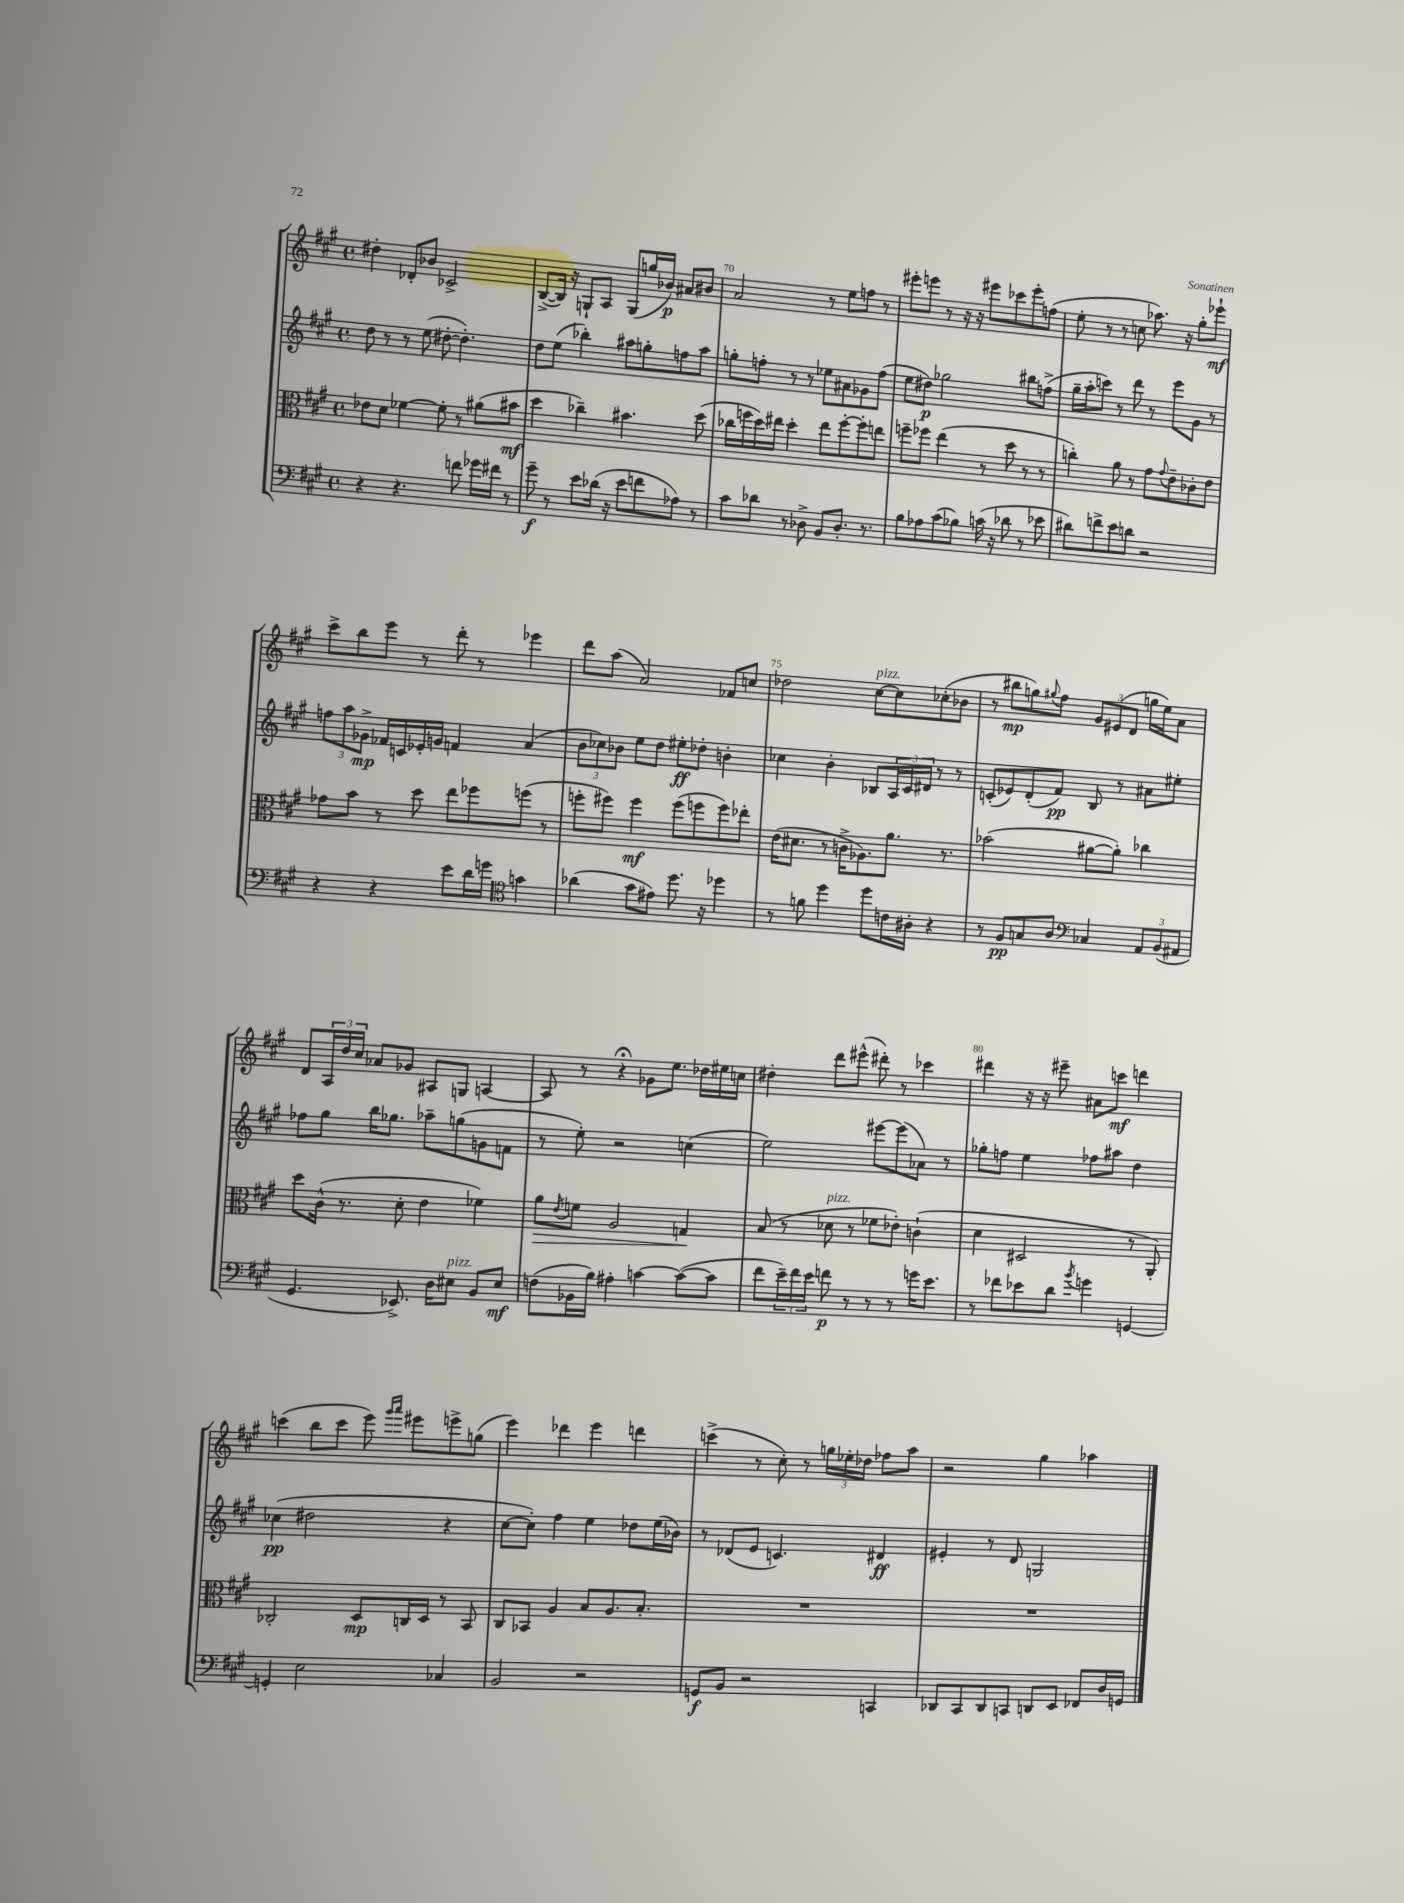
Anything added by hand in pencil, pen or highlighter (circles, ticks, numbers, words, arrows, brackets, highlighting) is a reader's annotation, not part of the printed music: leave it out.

**kern	**kern	**kern	**kern
*staff4	*staff3	*staff2	*staff1
*clefF4	*clefC3	*clefG2	*clefG2
*k[f#c#g#]	*k[f#c#g#]	*k[f#c#g#]	*k[f#c#g#]
*M4/4	*M4/4	*M4/4	*M4/4
*met(c)	*met(c)	*met(c)	*met(c)
4r	8e-	8dd	4dd#'
.	8d	8r	.
4.r	[4f-	8r	8d-'
.	.	(8ee	8b-
.	8f-']	[8dd#'	2c-^
8f	8r	4.dd#'])	.
16g-	(8a#	.	.
16f#	.	.	.
8r	8b#	.	.
=	=	=	=
8g#~	4dd	8dd	([8B^
8r	.	(8ee	16B])
.	.	.	16r
8e	4cc-~)	4bb-')	8G`
(16d-	.	.	8A
16r	.	.	.
8e	4.b#	8aa#	(8G
8f	.	8gg'	16gg
.	.	.	16b-)
8A-)	.	8ff	8a#
8r	(8dd	8aa#	8b#
=	=	=	=
8c#	16cc-	8gg'	2a
.	16ff	.	.
8d-	16dd)	8ff'	.
.	16ee#	.	.
8r	4dd'	8r	.
8D-^	.	8r	.
8BB	8ee#	8ee-	8r
8.D-'	[8ff'	8a#	8ee
.	8ff']	8g-	8ff
8.r	.	.	.
.	8ee	(8ff	8r
=	=	=	=
8B	8ff~	8ee	8eee#'
8A-	8ff-	8dd#)	8eee
(8c#	(4ee	2gg-	8r
8B-)	.	.	16r
.	.	.	16r
(16c	8r	.	8eee#
16r	.	.	.
8d-	8dd	.	8ccc-
8r	8r	8bb#	8eee#'
8e-	8r	(8ff^	(8ff
=	=	=	=
8d#)	4cc')	16gg#~	8ee'
.	.	16aa'	.
8f^	.	8ccc)	8r
8e	8a	8r	8r
8d	8r	8ddd	8cc
2r	8g#	8r	8.aa-)
.	8qqg#	.	.
.	8e~	8eee	.
.	.	.	16r
.	8c-'	8g#	8gg#'
.	8e	8r	8eee-`
=	=	=	=
4r	8g-	12ff	8ccc#^
.	.	12aa	.
.	8b	.	8bb
.	.	12g-^	.
4r	8r	16f-	8eee
.	.	16c	.
.	8dd	16e-'	8r
.	.	16g	.
8e	8ee	4f	8ddd'
16d	8ff-	.	8r
16g	.	.	.
*clefC4	*	*	*
4g	(8ff	(4a	4eee-
.	8r	.	.
=	=	=	=
(4a-	8ff'	12b	8ddd
.	.	12cc-)	.
.	8ff#)	.	(8aa
.	.	12b-	.
8g#	4ff#	8ee	2a)
8e#)	.	8dd	.
8.dd	(8ff#	8ee#'	.
.	8ff	8dd-'	.
16r	.	.	.
4dd-	8ff)	4b'	8f-
.	8ee-'	.	8cc
=	=	=	=
8r	(16e	4cc-	2dd-
.	8.d#	.	.
8f	.	.	.
4dd	8r	4b'	.
.	16c^	.	.
.	8.A-)	.	.
8dd	.	8B-	[8cc#
16c	8.a	24A	8cc#]
.	.	24c#	.
16A#'	.	.	.
.	.	24d#	.
4r	.	8r	(8cc-'
.	8.r	.	.
.	.	8r	8b-
=	=	=	=
8r	(2b-	(8c'	8r
8F#	.	8e-)	8bb#
8G	.	(8d'	8gg)
.	.	.	8qqgg#
8A	.	8f#)	8ff#
*clefF4	*	*	*
4C-	[8a#	8B	12g#
.	.	.	(12e#
.	8a#'])	8r	.
.	.	.	12d
12AA	4cc-	8a#	16gg
.	.	.	16ee)
(12BB	.	.	.
.	.	8ee#'	8a
12AA#	.	.	.
=	=	=	=
4.GG#	8dd	8ff-	8d
.	(16c#^^	8gg#	24A
.	.	.	24dd
.	8.r	.	.
.	.	.	24cc#
.	.	16bb	8a-
.	.	8.gg-	.
8.EE-^)	8d'	.	8g-
.	4e	8aa-~	8A#
16D	.	.	.
8E#	.	(8gg	8G
8BB	4f-)	8g	[4A
8E#	.	8f	.
=	=	=	=
(8F	8a	8r	8A]
.	8qe	.	.
16BB-	8f	8ee')	8r
16B)	.	.	.
4A#'	2A	2r	4r;
[4c	.	.	8g-
.	.	.	8.ee
(8c_	4G	(4cc	.
.	.	.	16dd-
8c]	.	.	16ee#
.	.	.	16cc
=	=	=	=
8f#	(8B	2ee)	4dd#'
24e~)	8r	.	.
24f#	.	.	.
24e	.	.	.
8f	8d-	.	8ddd
8r	8r	.	(8eee#^^
8r	8f-	[8eee#	8ddd#')
8r	8e-')	(8eee#]	8r
16g	(4c`	8a-)	4ccc-
8.e	.	.	.
.	.	8r	.
=	=	=	=
8r	4d	8gg-'	4ddd#
8f-	.	8ff	.
8e-	2D#	4ee	16r
.	.	.	16r
8d	.	.	8eee#~
8qb	.	.	.
4g	.	8ff-	8a#
.	.	8aa#	8ccc
[4GG	8r	4dd	4ddd
.	8AA')	.	.
=	=	=	=
4GG']	2C-'	(4cc-	(4ccc
2E	.	2dd#	8bb
.	.	.	8ccc
.	8D	.	8eee)
.	.	.	16qqggg#
.	.	.	16qqaaa
.	16C	.	8eee#
.	16D	.	.
4C-	8r	4r	8eee^
.	8BB	.	(8gg
=	=	=	=
2BB	8C#	[8cc#	4eee)
.	8BB-	8cc#'])	.
.	4A	4ff#	4ddd-
2r	8B	4ee	4eee
.	8.A	.	.
.	.	8dd-	4ddd
.	8.B'	.	.
.	.	(16ee	.
.	.	16b-)	.
=	=	=	=
8GG	1r	8r	(4ccc^
8BB	.	(8d-	.
2r	.	8e	8r
.	.	4.c)	8cc#')
.	.	.	8r
.	.	.	24gg
.	.	.	24ee-'
.	.	.	24dd-
4CC	.	4d#	8ff-
.	.	.	8aa
=	=	=	=
8DD-	1r	4e#'	2r
8CC#	.	.	.
8DD-	.	8r	.
8CC	.	8d	.
8DD	.	2G	4gg#
8EE	.	.	.
8FF-	.	.	4aa-
16D	.	.	.
16GG	.	.	.
==	==	==	==
*-	*-	*-	*-
